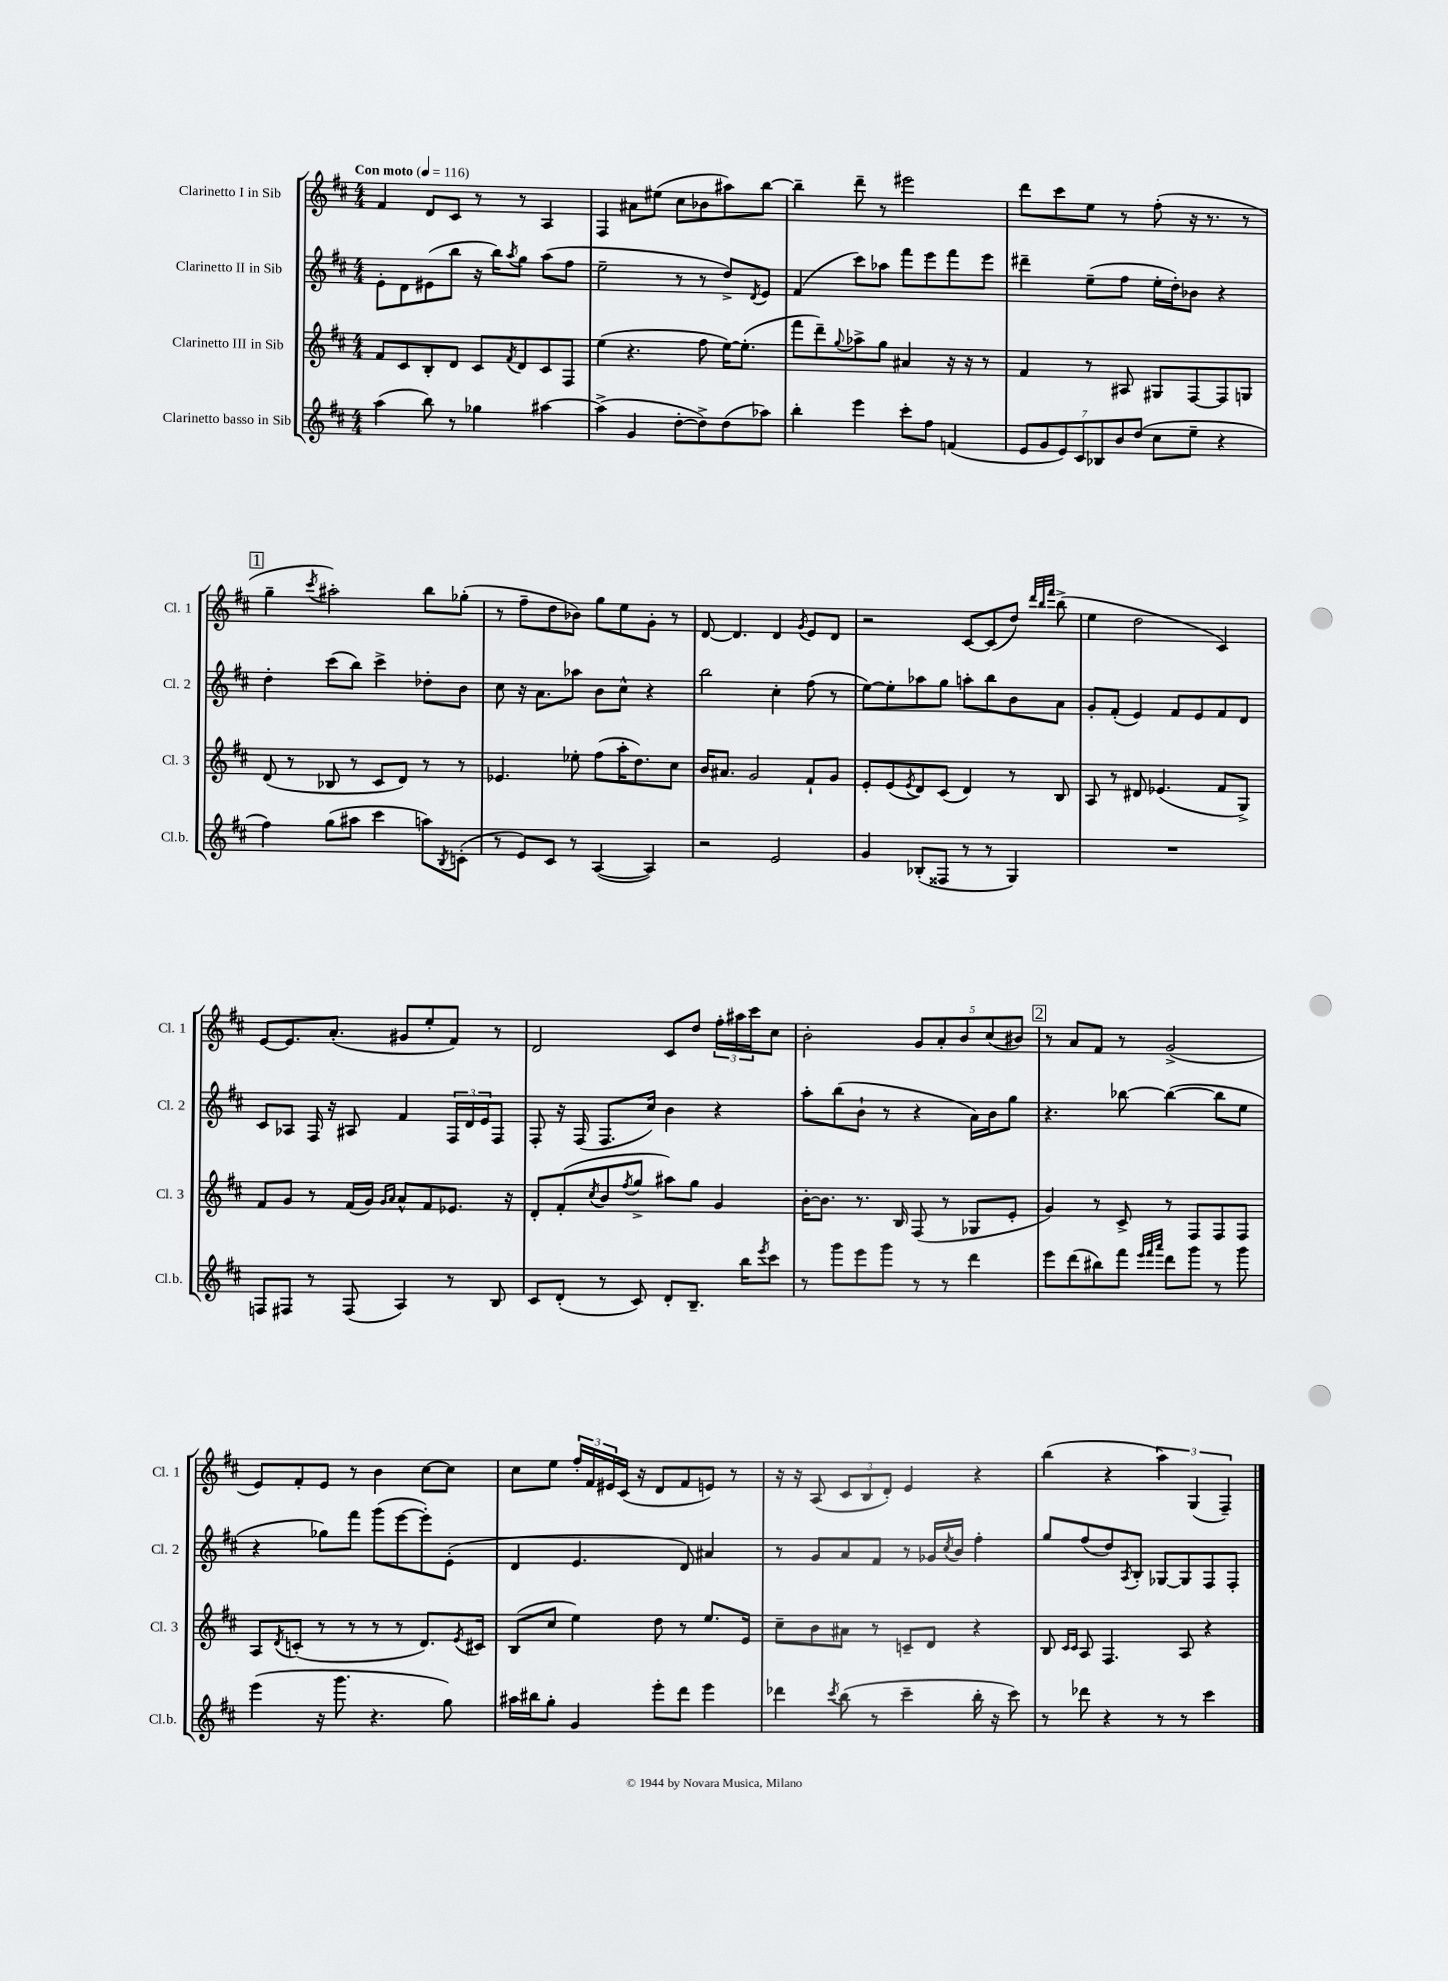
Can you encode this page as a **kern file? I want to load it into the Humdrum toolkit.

**kern	**kern	**kern	**kern
*part4	*part3	*part2	*part1
*staff4	*staff3	*staff2	*staff1
*I"Clarinetto basso in Sib	*I"Clarinetto III in Sib	*I"Clarinetto II in Sib	*I"Clarinetto I in Sib
*I'Cl.b.	*I'Cl. 3	*I'Cl. 2	*I'Cl. 1
*clefG2	*clefG2	*clefG2	*clefG2
*k[f#c#]	*k[f#c#]	*k[f#c#]	*k[f#c#]
*M4/4	*M4/4	*M4/4	*M4/4
*MM116	*MM116	*MM116	*MM116
=1	=1	=1	=1
!	!	!	!LO:TX:a:B:t=Con moto
(4aa\	8f#/L	8e'\L	4f#/
.	8c#/	8d\	.
8bb\)	8B'/	(8e#X\	8d/L
8r	8d/J	8bb\J	8c#/J
4gg-X\	8c#/L	16r	8r
.	.	16bb\KL)	.
.	8qf#/	8qaa/	.
.	8d/	8gg\J	8r
[4aa#X\	8c#/	(8aa\L	4A/
.	8F#/J	8ff#\J	.
=2	=2	=2	=2
(4aa#^\]	(4ee\	2ee~\	4F#/
4g/	4.r	.	8a#X\L
.	.	.	(8ee#X\J
[8dd'\L	.	8r	8cc#\L
8dd^\])	8ff#\	8r	8b-X\
(8dd\	[16ee\KL)	8dd^/L)	8aa#X\)
.	(8.ee'\J]	.	.
.	.	8qd/	.
8aa-X\J)	.	8e/J	[8bb\J
=3	=3	=3	=3
4bb'\	8fff#\L	(4f#/	4bb~\]
.	8ddd~\)	.	.
.	8qqgg/	.	.
4eee\	8aa-X^\	8ccc#\L)	8ddd~\
.	8gg\J	8aa-X\J	8r
8ccc#'\L	4a#X/	8fff#\L	2eee#X\
8ff#\J	.	8eee\	.
(4fn/	16r	8fff#\	.
.	16r	.	.
.	8r	8eee\J	.
=4	=4	=4	=4
14e/L	4f#/	4ddd#X~\	8ddd\L
14g/	.	.	.
.	.	.	8ccc#\
14e/)	.	.	.
14c#/	.	.	.
.	8r	(8ee~\L	8ee\J
14B-X/	.	.	.
14b/	.	.	.
.	8A#X/	8ff#\J	8r
(14dd/J	.	.	.
8cc#\L	8G#X/L	16ee'\LL	(8ff#'\
.	.	16dd'\J)	.
8ee~\J	[8F#/	8b-X\J	16r
.	.	.	8.r
4r	8F#/]	4r	.
.	8Gn/J	.	8r
!!LO:LB:g=z
!!LO:REH:place=s1:t=1
=5	=5	=5	=5
4ff#\)	(8d/	4dd'\	4gg~\
.	8r	.	.
.	.	.	8qccc#/
(8gg\L	8B-X/	(8ccc#\L	2aa#X'\)
8aa#X\J	8r	8bb\J)	.
4ccc#\	8c#/L	4ccc#^\	.
.	8d/J)	.	.
8aan\L)	8r	8dd-X'\L	8bb\L
8qB/	.	.	.
(8cn'\J	8r	8b\J	(8gg-X'\J
=6	=6	=6	=6
8r	4.e-X/	8cc#\	8r
8e/L)	.	16r	8ff#~\L
.	.	8.a\L	.
8c#/J	.	.	8dd\
8r	8ee-X'\	8aa-X\J	8b-X\J)
([4A/	(8ff#\L	8b\L	8gg\L
.	16aa'\K	8cc#^^\J	8ee\
.	8.dd\)	.	.
4A/])	.	4r	8g'\J
.	8cc#\J	.	8r
=7	=7	=7	=7
2r	16b/KL	2bb\	[8d/
.	8.a#X/J	.	.
.	.	.	4.d/]
.	2g/	.	.
2e/	.	4cc#'\	4d/
.	.	.	8qg/
.	8f#`/L	(8ff#\	8e/L
.	8g/J	8r	8d/J
=8	=8	=8	=8
4g/	8e'/L	[8ee\L)	2r
.	(8e/	8ee'\]	.
.	8qe/	.	.
(8B-X'/L	8d/)	8aa-X\	.
8F##X/J	(8c#/J	8gg\J	.
8r	4d/)	8aan'\L	[8c#/L
8r	.	8bb\	(8c#/]
4G/)	8r	8b\	8dd/J)
.	.	.	32qqddd/LLL
.	.	.	32qqbb/
.	.	.	32qqfff#/JJJ
.	8B/	8a\J	(8bb^\
=9	=9	=9	=9
1r	8A/	8g'/L	4ee\
.	8r	(8f#'/J	.
.	8d#X/	4e/)	2dd\
.	(4.e-X/	.	.
.	.	8f#/L	.
.	.	8e/	.
.	8f#/L	8f#/	4c#/)
.	8G^/J)	8d/J	.
!!LO:LB:g=z
=10	=10	=10	=10
8Fn/L	8f#/L	8c#/L	[8e/L
8F#X/J	8g/J	8A-X/J	8.e/]
8r	8r	16F#/	.
.	.	16r	(8.a'/J
(8F#/	(16f#/LL	8A#X/	.
.	16g/JJ)	.	.
.	16qqg/LL	.	.
.	16qqa/JJ	.	.
4A/)	8a^^/L	4f#/	8g#X/L
.	8f#/	.	8ee'/
8r	8.e-X/J	24F#/LL	8f#/J)
.	.	24d/	.
.	.	24e/J	.
8B/	.	8F#/J	8r
.	16r	.	.
=11	=11	=11	=11
8c#/L	8d'/L	8F#'/	2d/
(8d'/J	(8f#'/	16r	.
.	.	(16F#/	.
.	8qcc#/	.	.
8r	8b/	8.F#/L	.
.	8qff#/	.	.
8c#/)	8gg^/J	.	.
.	.	16cc#/Jk)	.
8d'/L	8aa#X\L)	4b\	8c#/L
8.B~/J	8gg\J	.	8dd/J
.	4g/	4r	24ff#'\LL
.	.	.	24aa#X\
16bb\KL	.	.	.
.	.	.	24ccc#\J
8qeee/	.	.	.
8ccc#\J	.	.	8cc#\J
=12	=12	=12	=12
8r	[16b'\KL	8aa'\L	2b'\
.	8.b\J]	.	.
8ggg\L	.	(8bb\	.
8eee\	8.r	8b`\J	.
8ggg\J	.	8r	.
.	16B/	.	.
8r	(8F#/	4r	10g/L
.	.	.	10a'/
8r	8r	.	.
.	.	.	10b/
4ddd\	8G-X/L	16a\LL)	.
.	.	.	(10cc#/
.	.	16b\J	.
.	8e'/J	8gg\J	.
.	.	.	10b#X/J)
!!LO:REH:place=s1:t=2
=13	=13	=13	=13
8eee\L	4g/)	4.r	8r
(8ddd\	.	.	8a/L
8bb#X\)	8r	.	8f#/J
8fff#\J	8c#^/	[8bb-X\	8r
32qqeee/LLL	.	.	.
32qqfff#/	.	.	.
32qqaaa/JJJ	.	.	.
8ddd\L	8r	(4bb-\_	(2g^/
8ggg\J	8F#/L	.	.
8r	8F#/	8bb-\L]	.
8ggg\	8F#/J	8ee\J	.
!!LO:LB:g=z
=14	=14	=14	=14
(4eee\	8A/L	4r	8e/L)
.	8qd/	.	.
.	(8cn'/J	.	8f#'/
16r	8r	8gg-X\L)	8e/J
8.ggg\	.	.	.
.	8r	8fff#\J	8r
4.r	8r	(8ggg\L	4b\
.	8r	[8eee\	.
.	8.d/L)	8eee'\])	[8cc#\L
8gg\)	.	(8e'\J	8cc#\J]
.	8qe/	.	.
.	16c#X/Jk	.	.
=15	=15	=15	=15
16aa#X\LL	(8B/L	4d/	8cc#\L
16bb#X\J	.	.	.
8gg'\J	8cc#/J	.	8ee\J
4g/	4ee\)	4.e/	24ff#'/LL
.	.	.	24f#/
.	.	.	24e#X/
.	.	.	(16c#/JJ
.	.	.	16r
8eee'\L	8dd\	.	8d/L
8ddd\J	8r	8d/)	8f#/
4eee\	8.ee/L	4a#X/	8en/J)
.	.	.	8r
.	16e/Jk	.	.
=16	=16	=16	=16
4ddd-X\	8cc#~\L	8r	16r
.	.	.	16r
.	8b\	8g/L	(8A/
8qccc#/	.	.	.
(8bb\	8a#X\J	8a/	12c#/L
.	.	.	12B/
8r	8r	8f#/J	.
.	.	.	12d'/J)
4ccc#~\	8cn~/L	8r	4e/
.	8d/J	16g-X/LL	.
.	.	8qcc#/	.
.	.	16b/JJ	.
16bb'\	4r	4ff#'\	4r
16r	.	.	.
8ccc#\)	.	.	.
=17	=17	=17	=17
8r	8B/	8gg/L	(4bb\
.	16qqc#/LL	.	.
.	16qqc#/JJ	.	.
8ddd-X\	8A/	(8ff#/	.
4r	4.F#/	8dd/)	4r
.	.	8qA/	.
.	.	8B'/J	.
8r	.	[8G-X/L	6aa\)
8r	8A/	8G-/]	.
.	.	.	(6G/
4ccc#\	4r	8F#/	.
.	.	.	6F#~/)
.	.	8F#'/J	.
==	==	==	==
*-	*-	*-	*-
